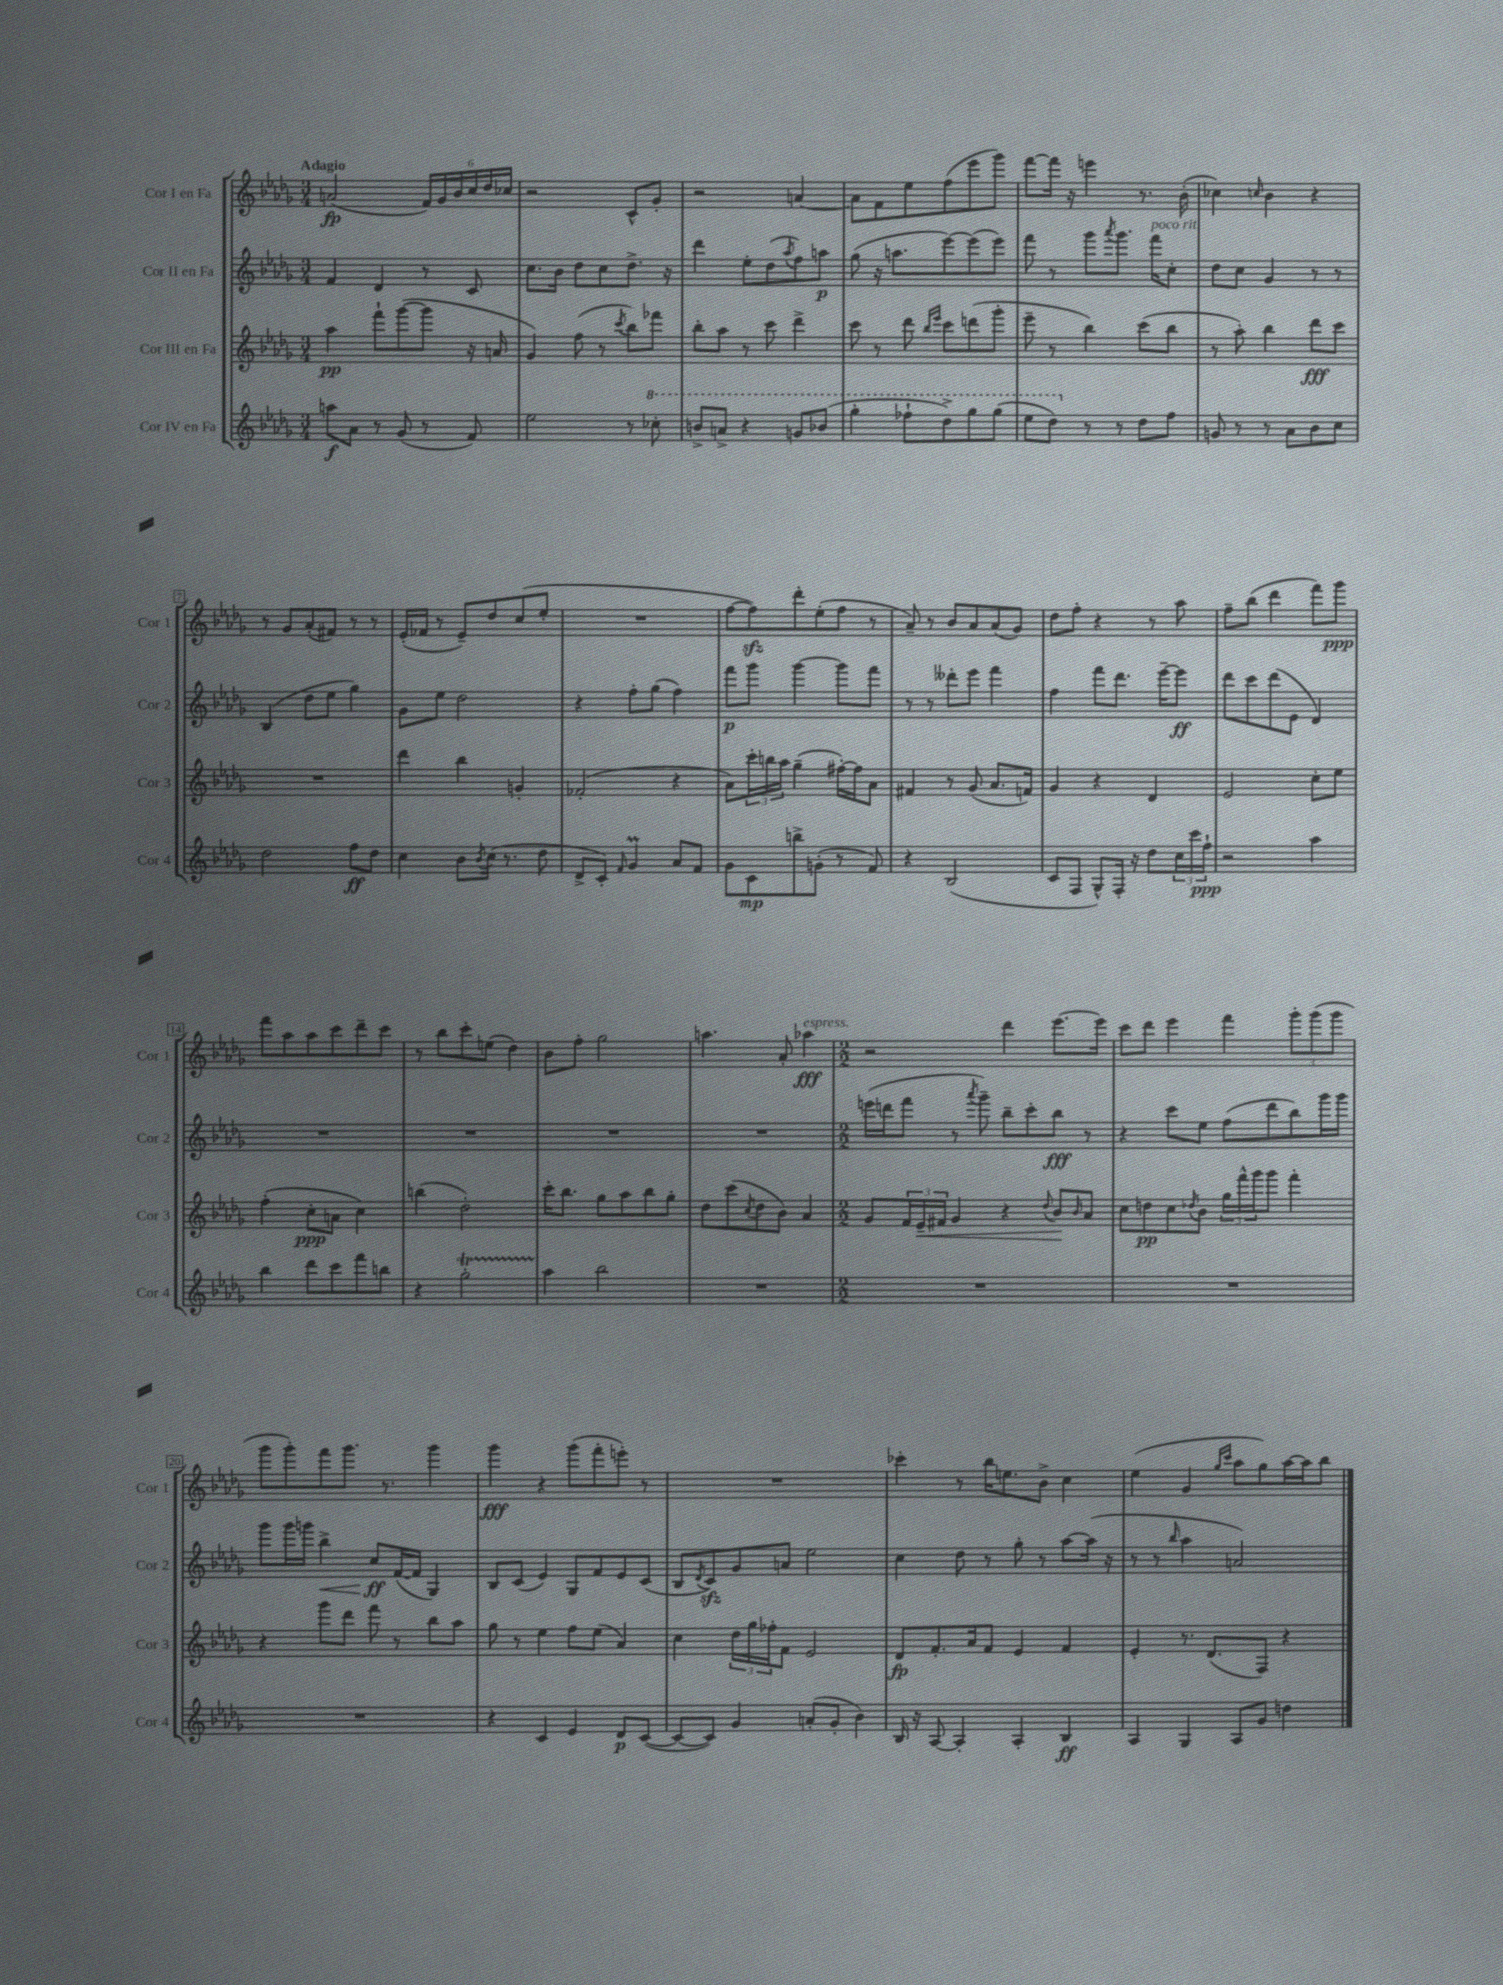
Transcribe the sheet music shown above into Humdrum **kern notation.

**kern	**dynam	**kern	**dynam	**kern	**dynam	**kern	**dynam
*part4	*part4	*part3	*part3	*part2	*part2	*part1	*part1
*staff4	*staff4	*staff3	*staff3	*staff2	*staff2	*staff1	*staff1
*I"Cor IV en Fa	*	*I"Cor III en Fa	*	*I"Cor II en Fa	*	*I"Cor I en Fa	*
*I'Cor 4	*	*I'Cor 3	*	*I'Cor 2	*	*I'Cor 1	*
*clefG2	*	*clefG2	*	*clefG2	*	*clefG2	*
*k[b-e-a-d-g-]	*	*k[b-e-a-d-g-]	*	*k[b-e-a-d-g-]	*	*k[b-e-a-d-g-]	*
*M3/4	*	*M3/4	*	*M3/4	*	*M3/4	*
=1	=1	=1	=1	=1	=1	=1	=1
!	!	!	!	!	!	!LO:TX:a:B:t=Adagio	!
8aan\L	f	4aa-\	pp	4f/	.	(2an/	fp
8a-\J	.	.	.	.	.	.	.
8r	.	8fff`\L	.	4d-/	.	.	.
(8g-/	.	([8ggg-\	.	.	.	.	.
8r	.	8ggg-\J]	.	8r	.	24f/LL)	.
.	.	.	.	.	.	24g-/	.
.	.	.	.	.	.	24b-/	.
8f/)	.	16r	.	8c/	.	24cc/	.
.	.	.	.	.	.	24dd-/	.
.	.	16an/	.	.	.	.	.
.	.	.	.	.	.	24cc-X/JJ	.
=2	=2	=2	=2	=2	=2	=2	=2
2ee-\	.	4g-/)	.	8.cc\L	.	2r	.
.	.	.	.	16b-\Jk	.	.	.
.	.	(8ff\	.	8dd-\L	.	.	.
.	.	8r	.	8cc\	.	.	.
.	.	8qccc/	.	.	.	.	.
8r	.	8bb-\L)	.	8.dd-^\J	.	8c^^/L	.
*8va	*	*	*	*	*	*	*
8ccc-X'\	.	8fff-X\J	.	.	.	8g-'/J	.
.	.	.	.	16r	.	.	.
=3	=3	=3	=3	=3	=3	=3	=3
8bbn^/L	.	8bb-'\L	.	4ddd-\	.	2r	.
8aan^/J	.	8aa-\J	.	.	.	.	.
4r	.	8r	.	8ee-'\L	.	.	.
.	.	8ccc\	.	(8dd-\	.	.	.
.	.	.	.	8qaa-/	.	.	.
8ggn/L	.	4ddd-^\	.	8ff\)	.	[4an/	.
(8bb-X/J	.	.	.	8aan\J	p	.	.
=4	=4	=4	=4	=4	=4	=4	=4
4ggg-'\	.	8ccc\	.	(8gg-\	.	8a\L]	.
.	.	8r	.	16r	.	8f\	.
.	.	.	.	8.aan\L	.	.	.
8fff-X`\L	.	8ddd-\	.	.	.	8ee-\	.
.	.	16qqbb-/LL	.	.	.	.	.
.	.	16qqeee-/JJ	.	.	.	.	.
8ddd-^\)	.	8ccc\L	.	[8eee-\)	.	(8ff\	.
8ggg-\	.	(8dddn\	.	(8eee-\]	.	8eee-\	.
(8ggg-\J	.	8ggg-'\J	.	8eee-\J)	.	8ggg-\J)	.
=5	=5	=5	=5	=5	=5	=5	=5
8eee-\L	.	8eee-~\	.	8fff\	.	[8fff\L	.
8ddd-\J)	.	8r	.	8r	.	16fff\Jk]	.
.	.	.	.	.	.	16r	.
*X8va	*	*	*	*	*	*	*
8r	.	4bb-\)	.	8ggg-\L	.	4eeen\	.
.	.	.	.	8qaaa-/	.	.	.
8r	.	.	.	8.ggg-\J	.	.	.
8dd-\L	.	(8ccc\L	.	.	.	8.r	.
!	!	!	!	!LO:TX:a:i:t=poco rit.	!	!	!
.	.	.	.	16fff\KL	.	.	.
8ff\J	.	8bb-\J	.	8cc'\J	.	.	.
.	.	.	.	.	.	(16b-'\	.
=6	=6	=6	=6	=6	=6	=6	=6
8gn/	.	8r	.	8dd-\L	.	4cc-X\)	.
8r	.	8aa-'\)	.	8cc\J	.	.	.
.	.	.	.	.	.	16qqccn/	.
8r	.	4bb-\	.	4g-/	.	4b-\	.
8a-\L	.	.	.	.	.	.	.
8b-\	.	8ddd-\L	fff	8r	.	4r	.
8cc\J	.	8ccc\J	.	8r	.	.	.
!!LO:LB:g=z
=7	=7	=7	=7	=7	=7	=7	=7
2dd-\	.	2.r	.	(4B-/	.	8r	.
.	.	.	.	.	.	8g-/L	.
.	.	.	.	8dd-\L	.	(8a-'/	.
.	.	.	.	8ee-\J	.	8f#X/J)	.
8ff\L	ff	.	.	4gg-\)	.	8r	.
8dd-\J	.	.	.	.	.	8r	.
=8	=8	=8	=8	=8	=8	=8	=8
4cc\	.	4ddd-\	.	8g-\L	.	(16e-'/LL	.
.	.	.	.	.	.	16f-X/JJ	.
.	.	.	.	8ee-\J	.	8r	.
8b-\L	.	4bb-\	.	2dd-\	.	8e-~/L)	.
8qb-/	.	.	.	.	.	.	.
(16cc\Jk	.	.	.	.	.	8dd-/	.
8.r	.	.	.	.	.	.	.
.	.	4gn'/	.	.	.	(8cc/	.
8dd-\	.	.	.	.	.	8ee-'/J	.
=9	=9	=9	=9	=9	=9	=9	=9
8d-^/L	.	(2f-X'/	.	4r	.	2.r	.
8c'/J)	.	.	.	.	.	.	.
16qqf/	.	.	.	.	.	.	.
4g-M/	.	.	.	8ff'\L	.	.	.
.	.	.	.	(8gg-\J	.	.	.
8a-/L	.	4r	.	4ff\)	.	.	.
8f/J	.	.	.	.	.	.	.
=10	=10	=10	=10	=10	=10	=10	=10
8g-\L	.	8a-\L)	.	8fff\L	p	[8ff\L	.
8c\	mp	24ccc'\L	.	8ggg-\J	.	8ffzz\])	.
.	.	24bbn\	.	.	.	.	.
.	.	24aa-\JJ	.	.	.	.	.
8bbn^\	.	(4gg-~\	.	[4ggg-\	.	8ddd-'\	.
(8gn'\J	.	.	.	.	.	(8ee-'\	.
8r	.	[16ff#X'\LL)	.	8ggg-\L]	.	8ff\J	.
.	.	16ff#\J]	.	.	.	.	.
8f/)	.	8a-\J	.	8fff\J	.	8r	.
=11	=11	=11	=11	=11	=11	=11	=11
4r	.	4f#X/	.	8r	.	8a-~/)	.
.	.	.	.	8r	.	8r	.
(2B-/	.	8r	.	8ddd--X'\L	.	8b-/L	.
.	.	(8g-/	.	8eee-\J	.	8a-/	.
.	.	8.a-/L	.	4fff\	.	(8a-/	.
.	.	.	.	.	.	8g-/J)	.
.	.	16fn/Jk)	.	.	.	.	.
=12	=12	=12	=12	=12	=12	=12	=12
8c/L	.	4g-/	.	4ff\	.	8dd-\L	.
8F/J	.	.	.	.	.	8ff'\J	.
8G-^^/L)	.	4r	.	8fff\L	.	4r	.
16F'/Jk	.	.	.	8.ddd-\J	.	.	.
16r	.	.	.	.	.	.	.
8dd-\L	.	4d-/	.	.	.	8r	.
.	.	.	.	[16eee-~\KL	.	.	.
24cc\L	.	.	.	8eee-\J]	ff	8aa-\	.
24ccc\	.	.	.	.	.	.	.
24ff`\JJ	ppp	.	.	.	.	.	.
=13	=13	=13	=13	=13	=13	=13	=13
2r	.	2e-/	.	8ddd-\L	.	8ff~\L	.
.	.	.	.	8ccc\	.	(8bb-\J	.
.	.	.	.	(8ddd-\	.	4ddd-\	.
.	.	.	.	8e-\J	.	.	.
4aa-\	.	8cc'\L	.	4d-/)	.	8fff\L)	.
.	.	8ee-\J	.	.	.	8ggg-\J	ppp
!!LO:LB:g=z
=14	=14	=14	=14	=14	=14	=14	=14
4bb-\	.	(4ff'\	.	2.r	.	8fff\L	.
.	.	.	.	.	.	8aa-\	.
8ddd-\L	.	8cc'\L	ppp	.	.	8aa-\	.
8ccc\	.	8an\J	.	.	.	8ccc\	.
8fff\	.	4cc\)	.	.	.	8ddd-~\	.
8bbn\J	.	.	.	.	.	8ccc\J	.
=15	=15	=15	=15	=15	=15	=15	=15
4r	.	(4bbn\	.	2.r	.	8r	.
.	.	.	.	.	.	8bb-\L	.
2gg-T'\	.	2dd-'\)	.	.	.	8ccc'\	.
.	.	.	.	.	.	(8een\J	.
.	.	.	.	.	.	4dd-\)	.
=16	=16	=16	=16	=16	=16	=16	=16
4aa-\	.	16ccc'\KL	.	2.r	.	8b-\L	.
.	.	8.bb-\J	.	.	.	.	.
.	.	.	.	.	.	8ff'\J	.
2bb-\	.	8gg-\L	.	.	.	2gg-\	.
.	.	8aa-\	.	.	.	.	.
.	.	8bb-\	.	.	.	.	.
.	.	8gg-'\J	.	.	.	.	.
=17	=17	=17	=17	=17	=17	=17	=17
2.r	.	8dd-\L	.	2.r	.	4.aan\	.
.	.	(8ccc\	.	.	.	.	.
.	.	8qcc/	.	.	.	.	.
.	.	8dd-\	.	.	.	.	.
.	.	8b-\J)	.	.	.	8a-'/	.
!	!	!	!	!	!	!LO:TX:a:i:t=espress.	!
.	.	4a-/	.	.	.	4aa-X\	fff
=18	=18	=18	=18	=18	=18	=18	=18
*M2/2	*	*M2/2	*	*M2/2	*	*M2/2	*
1r	.	8g-/L	.	(16eeen\LL	.	2r	.
.	.	.	.	16dddn\J	.	.	.
.	.	24f/L	.	8fff\J	.	.	.
!	!	!	!LO:HP:b	!	!	!	!
.	.	24e-~/	<	.	.	.	.
.	.	24f#X/JJ	.	.	.	.	.
.	.	4g-/	.	8r	.	.	.
.	.	.	.	8qaaa-/	.	.	.
.	.	.	.	8ggg-~\)	.	.	.
.	.	4r	.	8bb-~\L	.	4ddd-\	.
.	.	.	.	8ccc'\	.	.	.
.	.	8qqdd-/	.	.	.	.	.
.	.	8b-/L	.	8bb-\J	fff	[8.eee-\L	.
.	.	16qqb-/	.	.	.	.	.
.	.	8a-/J	[	8r	.	.	.
.	.	.	.	.	.	16eee-\Jk]	.
=19	=19	=19	=19	=19	=19	=19	=19
1r	.	8cc\L	.	4r	.	8ccc\L	.
.	.	8ddn\	pp	.	.	8ddd-\J	.
.	.	8cc\	.	8ccc\L	.	4eee-\	.
.	.	8qdd-X/	.	.	.	.	.
.	.	8b-\J	.	8ee-\J	.	.	.
.	.	24gg-\LL	.	(8ff\L	.	4fff\	.
.	.	24fff^^\	.	.	.	.	.
.	.	24ggg-\J	.	.	.	.	.
.	.	8ggg-\J	.	8ddd-\	.	.	.
.	.	4fff'\	.	8bb-\)	.	12ggg-'\L	.
.	.	.	.	.	.	(12ggg-\	.
.	.	.	.	16ggg-\L	.	.	.
.	.	.	.	.	.	12ggg-\J	.
.	.	.	.	16ggg-\JJ	.	.	.
!!LO:LB:g=z
=20	=20	=20	=20	=20	=20	=20	=20
1r	.	4r	.	8ggg-\L	.	8ggg-\L	.
.	.	.	.	16ggg-\L	.	8ggg-'\)	.
.	.	.	.	16gggn\JJ	.	.	.
!	!	!	!	!	!LO:HP:b	!	!
.	.	8ggg-\L	.	4bb-^\	<	8fff\	.
.	.	8ddd-\J	.	.	.	8.ggg-\J	.
.	.	8fff\	.	8cc/L	ff	.	.
.	.	.	.	.	.	8.r	.
.	.	8r	.	([16f/L	[	.	.
.	.	.	.	16f/JJ]	.	.	.
.	.	8bb-\L	.	4G-/)	.	4ggg-\	.
.	.	8aa-\J	.	.	.	.	.
=21	=21	=21	=21	=21	=21	=21	=21
4r	.	8gg-\	.	8B-/L	.	4ggg-\	fff
.	.	8r	.	(8c/J	.	.	.
4c/	.	4ee-\	.	4e-/)	.	4r	.
4e-/	.	8ff\L	.	8G-/L	.	(8ggg-\L	.
.	.	(8ee-\J	.	8f/	.	8fff'\	.
8d-/L	p	4a-/)	.	8e-/	.	8eeen'\J)	.
([8c/J	.	.	.	(8c/J	.	8r	.
=22	=22	=22	=22	=22	=22	=22	=22
8c/L_	.	4cc\	.	8B-/L	.	1r	.
.	.	.	.	8qd-/	.	.	.
8c/J])	.	.	.	8czz/)	.	.	.
4g-/	.	24dd-\LL	.	8g-/	.	.	.
.	.	24gg-\	.	.	.	.	.
.	.	24ff-X'\J	.	.	.	.	.
.	.	8f\J	.	8an/J	.	.	.
(8an'/L	.	2e-/	.	2ee-\	.	.	.
8g-'/J	.	.	.	.	.	.	.
4b-\)	.	.	.	.	.	.	.
=23	=23	=23	=23	=23	=23	=23	=23
16B-/	.	8d-/L	fp	4cc\	.	4ccc-X'\	.
16r	.	.	.	.	.	.	.
[8A-/	.	8.f'/	.	.	.	.	.
4A-'/]	.	.	.	8dd-\	.	8r	.
.	.	16a-/k	.	.	.	.	.
.	.	8f/J	.	8r	.	16bb-\KL	.
.	.	.	.	.	.	8.een\	.
4A-'/	.	4e-/	.	8gg-'\	.	.	.
.	.	.	.	8r	.	8b-^\J	.
4B-/	ff	4f/	.	[8aa-\L	.	4cc\	.
.	.	.	.	(16aa-\Jk]	.	.	.
.	.	.	.	16r	.	.	.
=24	=24	=24	=24	=24	=24	=24	=24
4A-/	.	4e-'/	.	8r	.	(4ee-\	.
.	.	.	.	8r	.	.	.
.	.	.	.	16qqbb-/	.	.	.
4G-/	.	8.r	.	4aa-\	.	4g-/	.
.	.	(8.d-/L	.	.	.	.	.
.	.	.	.	.	.	16qqgg-/LL	.
.	.	.	.	.	.	16qqccc/JJ	.
8A-/L	.	.	.	2an/)	.	8aa-\L	.
8g-/J	.	8F/J)	.	.	.	8gg-\)	.
4ddn\	.	4r	.	.	.	[16aa-\L	.
.	.	.	.	.	.	16aa-\J]	.
.	.	.	.	.	.	8bb-\J	.
==	==	==	==	==	==	==	==
*-	*-	*-	*-	*-	*-	*-	*-
